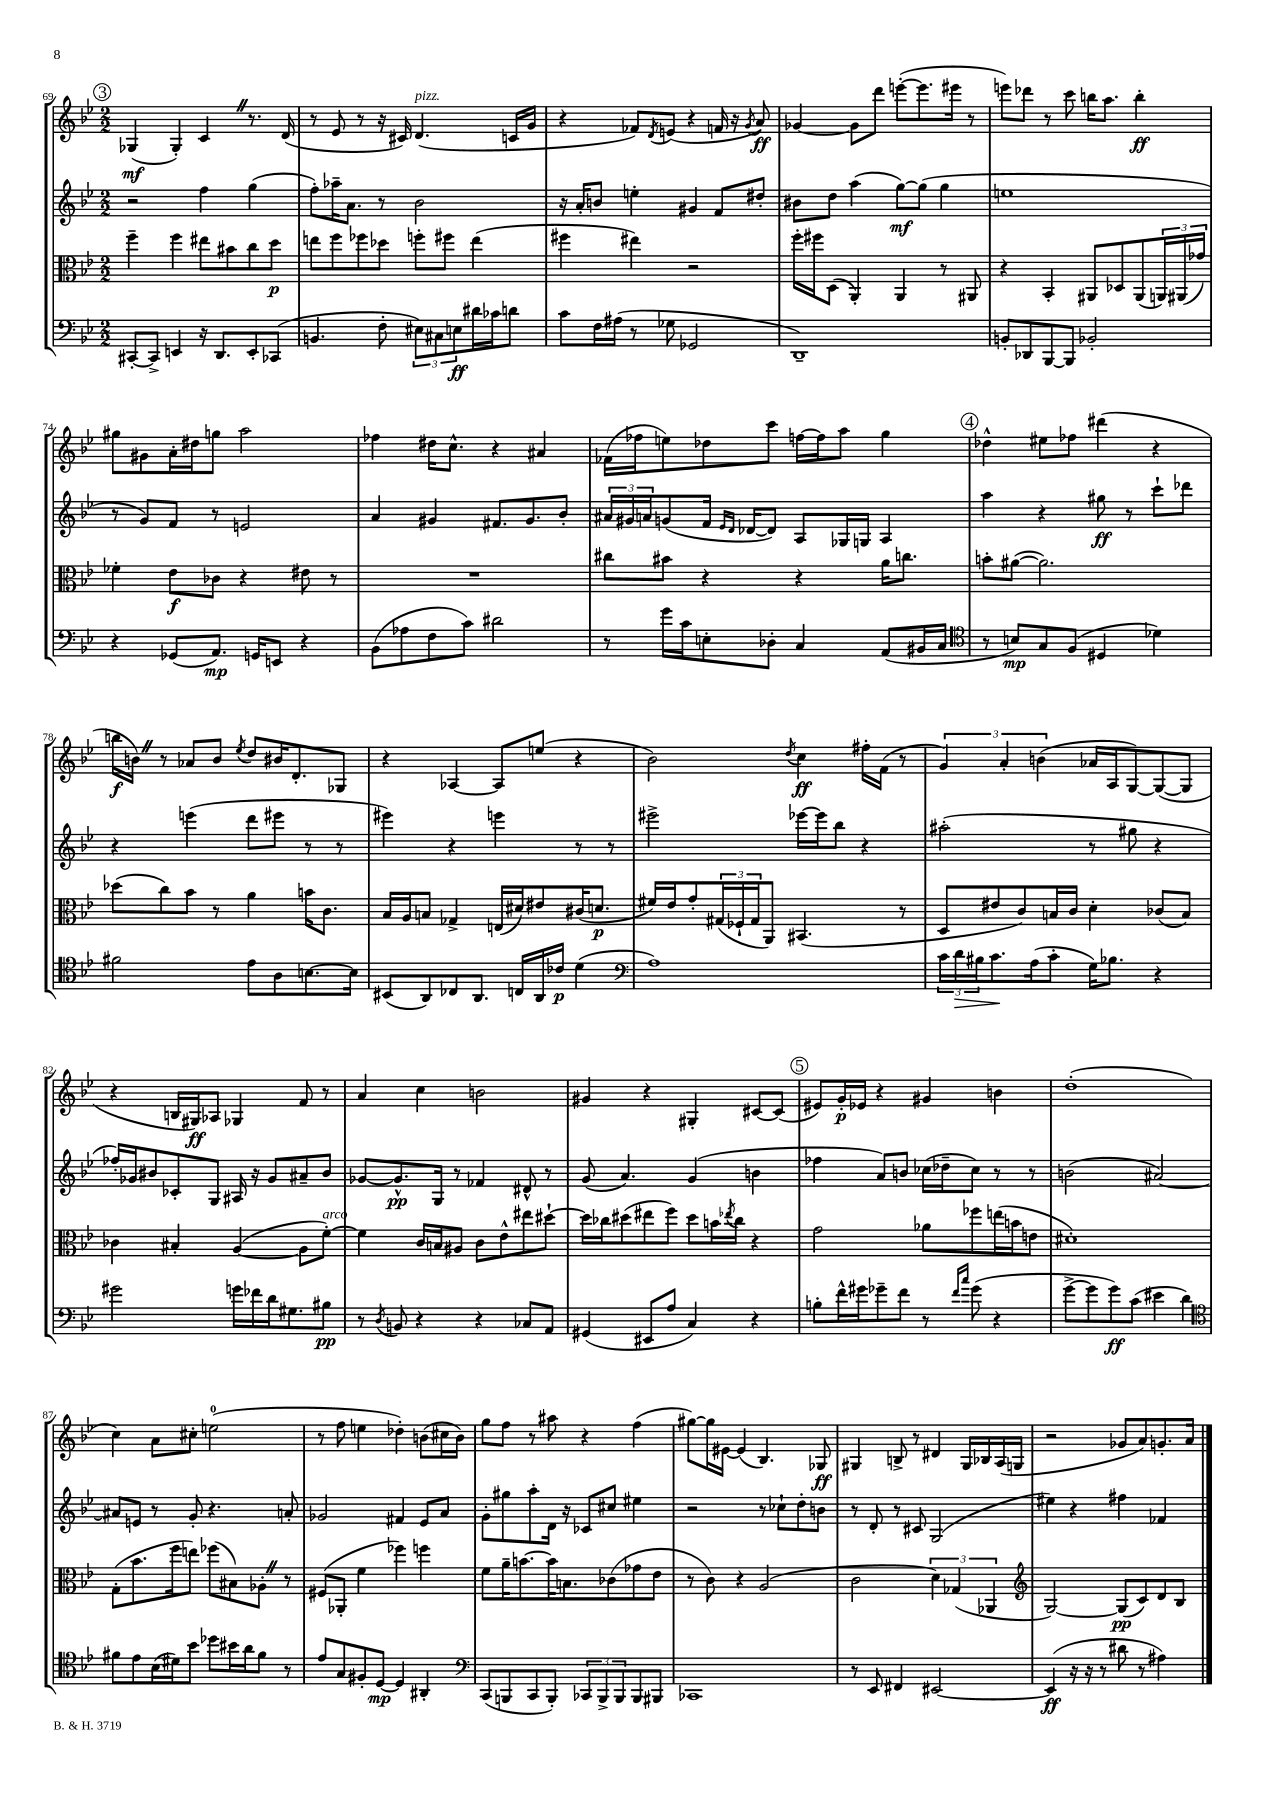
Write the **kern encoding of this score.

**kern	**kern	**kern	**kern
*staff4	*staff3	*staff2	*staff1
*clefF4	*clefC3	*clefG2	*clefG2
*k[b-e-]	*k[b-e-]	*k[b-e-]	*k[b-e-]
*M2/2	*M2/2	*M2/2	*M2/2
[8CC#'	4ff~	2r	(4G-
8CC#^]	.	.	.
4EE	4ff	.	4G-')
16r	8ee#	4ff	4c
8.DD	.	.	.
.	8b#	.	.
8EE'	8cc	(4gg	8.r
(8CC-	8dd	.	.
.	.	.	(16d
=	=	=	=
4.BB	8ee	8ff')	8r
.	8ff	16aa-~	8e-
.	.	8.a	.
.	8ff-	.	8r
8F'	8dd-	8r	16r
.	.	.	16c#)
12E#)	8ff'	2b-	(4.d
12C#	.	.	.
.	8ff#	.	.
12E	.	.	.
16d#	(4ee	.	.
16c-	.	.	.
8d	.	.	16c
.	.	.	16g
=	=	=	=
8c	4ff#	16r	4r
.	.	16a'	.
16F	.	8b	.
(16A#	.	.	.
8r	4ee#)	4ee'	8f-)
.	.	.	8qd
8G-	.	.	(8e
2GG-	2r	4g#	4r
.	.	8f	16f
.	.	.	16r
.	.	.	8qg
.	.	8dd#'	8a)
=	=	=	=
1DD~)	16ff'	8b#	[4g-
.	16ff#	.	.
.	(8D	8dd	.
.	4AA')	(4aa	8g-]
.	.	.	8ddd
.	4AA	[8gg)	([8eee'
.	.	(8gg]	8.eee]
.	8r	4gg	.
.	.	.	16eee#
.	8AA#	.	8r
=	=	=	=
8BB'	4r	1ee	8eee)
8DD-	.	.	8ddd-
[8BBB-	4BB-'	.	8r
8BBB-]	.	.	8ccc
2BB-'	8AA#	.	16bb
.	.	.	8.aa
.	8D-	.	.
.	(8AA#	.	4bb'
.	24AA)	.	.
.	(24AA#	.	.
.	24g-)	.	.
=	=	=	=
4r	4f-'	8r	8gg#
.	.	8g)	8g#
(8GG-	8e-	8f	16a'
.	.	.	16dd#
8.AA)	8c-	8r	8gg
.	4r	2e	2aa
16GG	.	.	.
8EE	.	.	.
4r	8e#	.	.
.	8r	.	.
=	=	=	=
(8BB-	1r	4a	4ff-
8A-	.	.	.
8F	.	4g#	16dd#
.	.	.	8.cc^^
8c)	.	.	.
2d#	.	8.f#	4r
.	.	8.g#	.
.	.	.	4a#
.	.	8b-'	.
=	=	=	=
8r	8cc#	24a#	(16f-
.	.	24g#	.
.	.	.	16ff-
.	.	24a	.
16g	8b#	(8g	8ee)
16c	.	.	.
8E'	4r	16f	8dd-
.	.	16qqe-	.
.	.	16qqd	.
.	.	[16d-	.
8D-'	.	8d-])	8ccc
4C	4r	8A	[16ff
.	.	.	16ff]
.	.	16G-	8aa
.	.	16G	.
(8AA	16a	4A	4gg
.	8.cc	.	.
16BB#	.	.	.
16C	.	.	.
=	=	=	=
*clefC4	*	*	*
8r	8b'	4aa	4dd-^^
8B)	([8a#	.	.
8G	2.a#])	4r	8ee#
(8F	.	.	8ff-
4D#	.	8gg#	(4ddd#
.	.	8r	.
4d-)	.	8ccc`	4r
.	.	8ddd-	.
=	=	=	=
2f#	(8dd-	4r	16bb
.	.	.	16b)
.	8cc)	.	8r
.	8b-	(4eee	8a-
.	8r	.	8b
.	.	.	8qee-
8e-	4a	8ddd	8dd
8A	.	8eee#	16b#
.	.	.	8.d'
[8.B	16b	8r	.
.	8.c	.	.
.	.	8r	8G-
16B]	.	.	.
=	=	=	=
(8BB#	16B-	4eee#)	4r
.	16A	.	.
8AA)	8B	.	.
8C-	4G-^	4r	[4A-
8.AA	.	.	.
.	(16E	4eee	8A-]
16C	16d#)	.	.
16AA	8e#	.	(8ee
16c-	.	.	.
(4d	(16c#	8r	4r
.	8.d	.	.
.	.	8r	.
=	=	=	=
*clefF4	*	*	*
1A)	16f#)	2eee#^	2b-)
.	16e-	.	.
.	8g'	.	.
.	(24G#	.	.
.	24F-`	.	.
.	24G#	.	.
.	8AA)	.	.
.	.	.	8qdd
.	(4.BB#	[16eee-	4cc
.	.	16eee-]	.
.	.	8bb-	.
.	.	4r	16ff#'
.	.	.	(16f
.	8r	.	8r
=	=	=	=
24c	8D	(2aa#'	6g)
24d	.	.	.
24B#	.	.	.
8.c	8e#	.	.
.	.	.	6a'
.	8c)	.	.
(16A	.	.	.
.	.	.	(6b
8c'	16B	.	.
.	16c	.	.
16G)	4d'	8r	16a-
8.B-	.	.	16A
.	.	8gg#	[8G)
4r	(8c-	4r	(8G_
.	8B)	.	8G]
=	=	=	=
2g#	4c-	16ff-')	4r
.	.	16g-	.
.	.	8b#	.
.	4B#'	8c-'	16B
.	.	.	16G#)
.	.	8G	8A-
16g	([4A	16A#	4G-
16f-	.	16r	.
16d	.	8g-	.
8.G#	.	.	.
.	8A]	8a#~	8f
8B#	[8f')	8b#	8r
=	=	=	=
8r	4f]	[8g-	4a
8qD	.	.	.
8BB	.	8.g-^^]	.
4r	16c	.	4cc
.	16B	16G	.
.	8A#	8r	.
4r	8c	4f-	2b
.	8e-^^	.	.
8C-	8ee#	8d#^^	.
8AA	[8dd#`	8r	.
=	=	=	=
(4GG#	16dd#]	(8g	4g#
.	16cc-	.	.
.	(8dd#	4.a)	.
8EE#	8ee#	.	4r
8A	8ff)	.	.
4C)	8dd#	(4g	4G#'
.	16b	.	.
.	8qee-	.	.
.	16cc-	.	.
4r	4r	4b	[8c#
.	.	.	(8c#]
=	=	=	=
8B'	2g	4ff-	8e#)
16f^^	.	.	16g'
16g#	.	.	16e-
8g-~	.	8a)	4r
8f	.	8b	.
8r	8a-	(16cc-	4g#
.	.	16dd-~	.
16qqf	.	.	.
16qqcc	.	.	.
(8g-	8ff-	8cc-)	.
4r	(16ee	8r	4b
.	16b	.	.
.	8e	8r	.
=	=	=	=
[8g^	1d#')	(2b	(1dd'
8g]	.	.	.
8g)	.	.	.
(8c	.	.	.
4e#	.	[2a#)	.
4d)	.	.	.
=	=	=	=
*clefC4	*	*	*
8f#	(8G'	8a#]	4cc)
8e-	8.b-	8e	.
(16B-	.	8r	8a
16d#)	16ff	.	.
8b-	8ee)	8g'	8cc#'
8dd-	(8ff-	4.r	(2ee
16b#	8B#)	.	.
16a	.	.	.
8f#	8A-'	.	.
8r	8r	8a'	.
=	=	=	=
8e-	(8F#	2g-	8r
8G	8AA-'	.	8ff
8F#'	4f	.	4ee
[8D	.	.	.
4D]	4ff-)	4f#	4dd-')
4AA#'	4ff	8e-	(8b
.	.	8a	16cc#
.	.	.	16b)
=	=	=	=
*clefF4	*	*	*
(8CC	8f	8g'	8gg
8BBB	16a~	8gg#	8ff
.	[8.b	.	.
8CC	.	8aa'	8r
8BBB')	16b]	16d	8aa#
.	8.B	16r	.
12CC-	.	8c-	4r
12BBB^	.	.	.
.	(8c-	8cc#	.
12BBB	.	.	.
8BBB	8g-	4ee#	(4ff
8BBB#	8e-	.	.
=	=	=	=
1CC-	8r	2r	[8gg#)
.	8c)	.	16gg#]
.	.	.	[16e#
.	4r	.	(4e#]
.	(2A	8r	4.B-)
.	.	8cc-`	.
.	.	8dd'	.
.	.	8b	8G-
=	=	=	=
8r	2c	8r	4G#
8EE-	.	8d'	.
4FF#	.	8r	8B^
.	.	8c#	8r
[2EE#	6d)	(2G	4d#
.	(6G-	.	.
.	.	.	16G#
.	.	.	16B-
.	6AA-	.	.
.	.	.	(16A
.	.	.	16G
=	=	=	=
*	*clefG2	*	*
(4EE#]	[2G)	4ee#)	2r
16r	.	4r	.
16r	.	.	.
8r	.	.	.
8d#	(8G]	4ff#	8g-
8r	8c)	.	8a)
4A#)	8d	4f-	8.g'
.	8B-	.	.
.	.	.	16a
==	==	==	==
*-	*-	*-	*-
